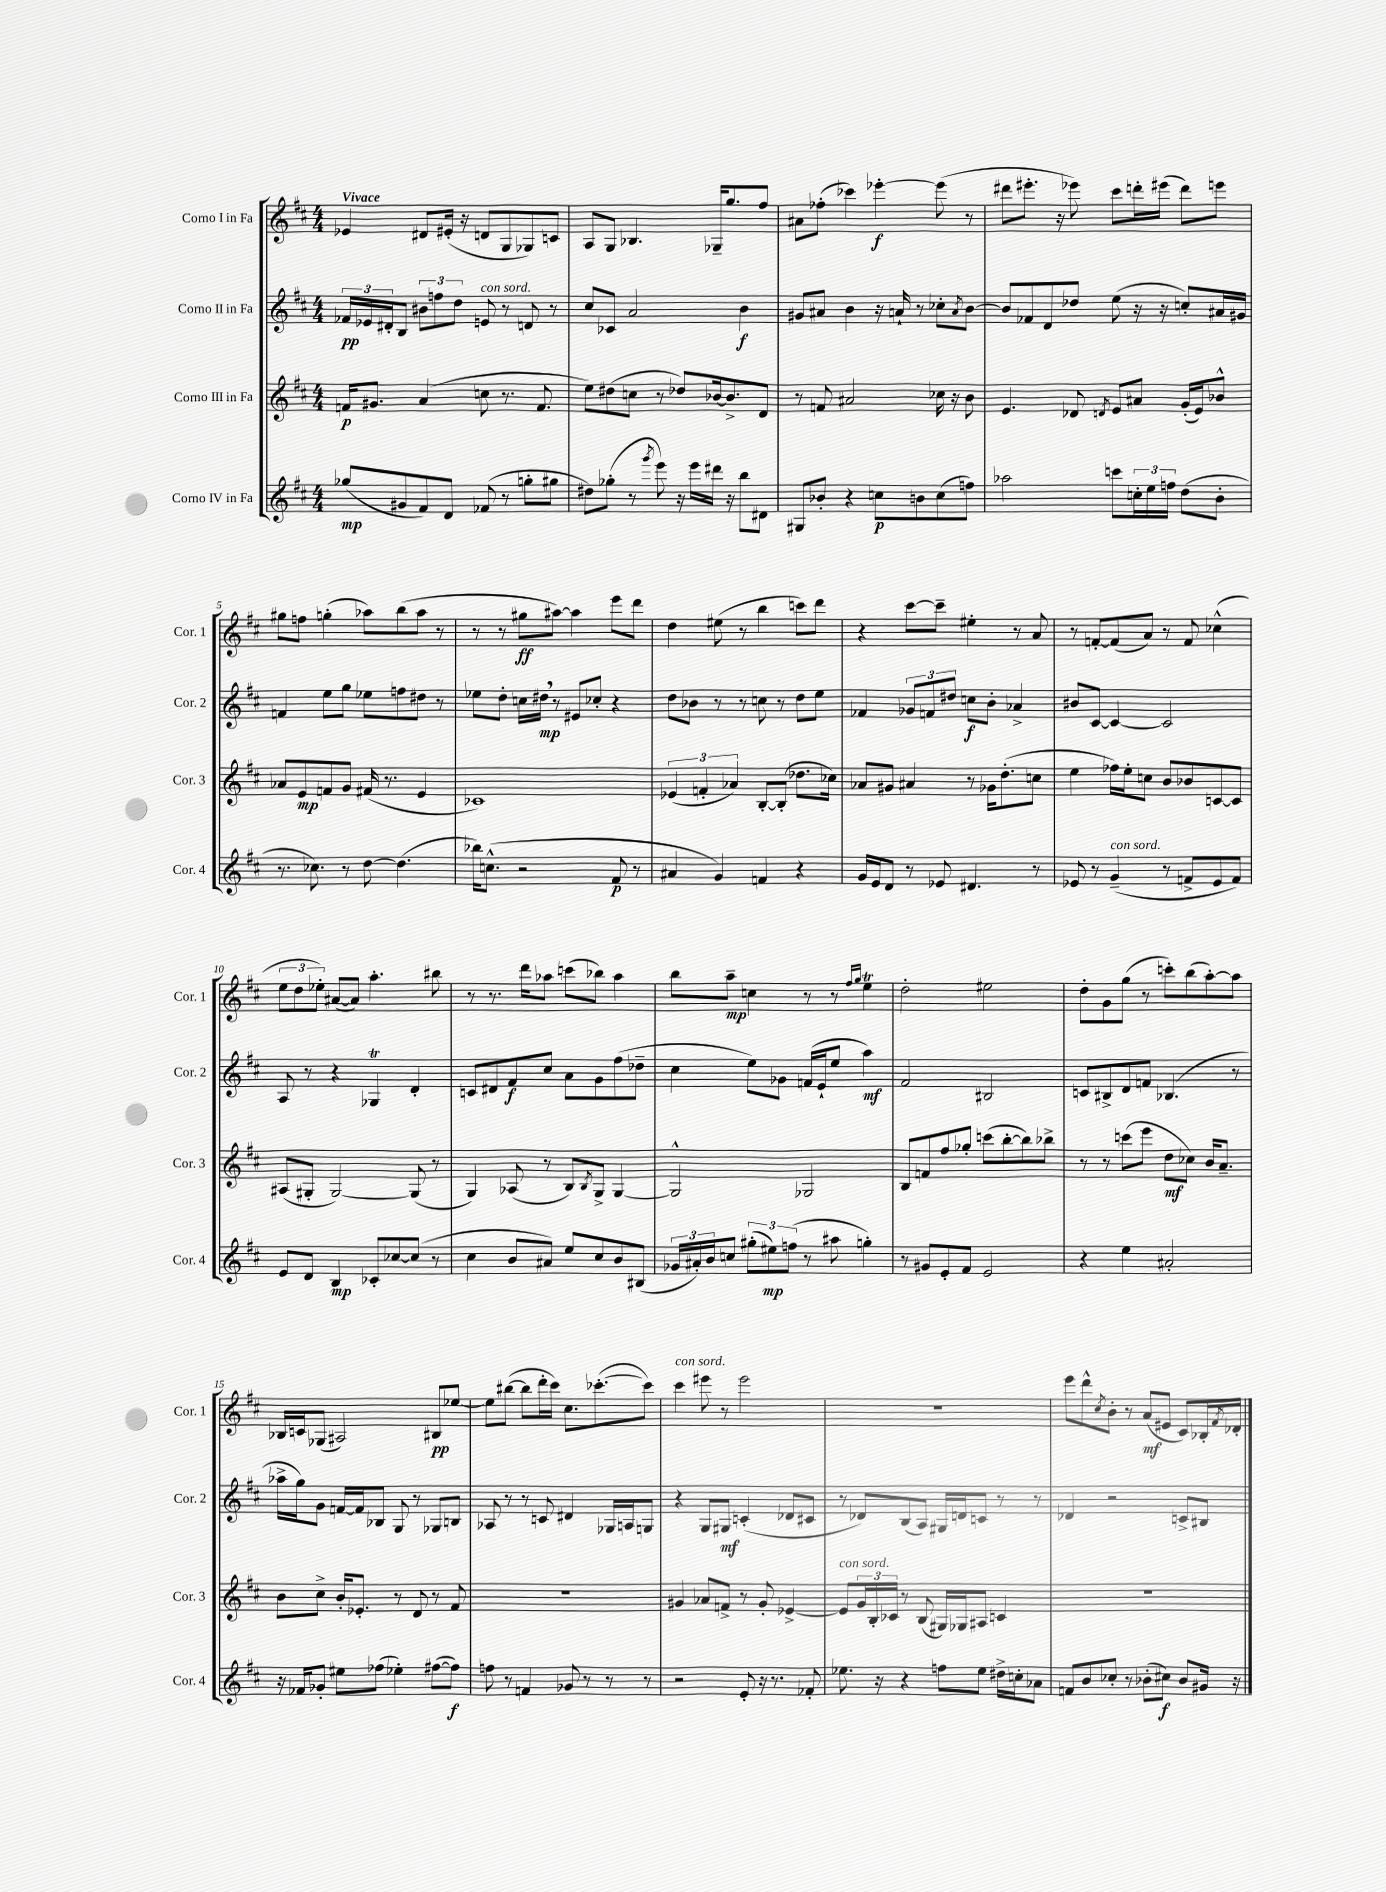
<<
\new StaffGroup <<
\new Staff = "s0" \with { instrumentName = "Corno I in Fa" shortInstrumentName = "Cor. 1" } {
    \clef treble \key d \major \numericTimeSignature \time 4/4 \tempo "Vivace"
    ees'4 dis'8 eis'16-.( r16 d'8 g8 ges8) c'8 |
    a8 g8 bes4. ges16-- g''8. fis''8 |
    ais'8 fes''8-.( ces'''4) ees'''4~-.\f ees'''8( r8 |
    dis'''8 eis'''8.-. r16 ees'''8) cis'''8 d'''16-. eis'''16( d'''8) e'''8 |
    gis''8 f''8 g''4-.( aes''8) b''8( aes''8 r8 |
    r8 r8 gis''8\ff ais''8~) ais''4 e'''8 d'''8 |
    d''4 eis''8( r8 b''4 c'''8) d'''8 |
    r4 cis'''8~ cis'''8-- eis''4-. r8 a'8 |
    r8 f'8~-. f'8( a'8) r8 f'8 ces''4-^( |
    \tuplet 3/2 { e''8 d''8 ees''8-.) } ais'8~( ais'8) a''4.-. bis''8 |
    r8 r8. d'''16 aes''8 c'''8( bes''8) aes''4 |
    b''8 a''8--\mp c''4 r8 r8 \grace { fis''16 g''16 } e''4\trill |
    d''2-. eis''2 |
    d''8-. g'8 g''8( r8 c'''8-.) b''8( a''8~-.) a''8 |
    bes16 c'16 ges8( ais2) bis8\pp ees''8~ |
    ees''8 bis''8~( bis''8 d'''16-. cis'''16) cis''8. ces'''8.~-.( ces'''8) |
    cis'''4^\markup { \italic "con sord." } eis'''8 r8 eis'''2 |
    R1 |
    e'''8 d'''8-^ \acciaccatura { cis''8 } b'8-. r8 a'8\mf( eis'8 cis'8) bes16-. \acciaccatura { fis'8 } des'16-. \bar "|." |
}
\new Staff = "s1" \with { instrumentName = "Corno II in Fa" shortInstrumentName = "Cor. 2" } {
    \clef treble \key d \major \numericTimeSignature \time 4/4
    \tuplet 3/2 { fes'16\pp ees'16 dis'16-. } b8 \tuplet 3/2 { bis'8 f''8 d''8 } e'8^\markup { \italic "con sord." } r8 d'8 r8 |
    cis''8 ces'8 a'2 b'4\f |
    gis'8 ais'8 b'4 r16 a'16-! r8 ces''8-. \acciaccatura { a'8 } b'8~ |
    b'8 fes'8 d'8 des''8 e''8( r16 r16 c''8-.) ais'16 gis'16 |
    f'4 e''8 g''8 ees''8 f''8 dis''8 r8 |
    ees''8 d''8-. c''16 dis''16\mp \breathe r8 eis'8 ces''8-. r4 |
    d''8 bes'8 r8 r8 c''8 r8 d''8 e''8 |
    fes'4 \tuplet 3/2 { ges'8 f'8 dis''8 } c''8\f b'8-. aes'4-> |
    bis'8 cis'8~ cis'4~ cis'2 |
    a8 r8 r4 ges4\trill d'4-. |
    c'8 dis'8 fis'8\f cis''8 a'8 g'8 fis''8( des''8-- |
    cis''4 e''8) ges'8 f'16( e'16-! e''8 a''4\mf) |
    fis'2 bis2 |
    c'8 bis8-> d'8 f'8 bes4.( r8 |
    aes''16-> g''16) g'8 f'16~ f'16 bes8 g8 r8 ges8 b8 |
    aes8 r8 r8 c'8 dis'4 ges16 a16 g8 |
    r4 g8 gis8\mf c'4-.( des'8 cis'8 |
    r8 des'8) b8( a8) gis16 d'16 c'8 r8 r8 |
    des'4 r2 c'8-> bis8 \bar "|." |
}
\new Staff = "s2" \with { instrumentName = "Corno III in Fa" shortInstrumentName = "Cor. 3" } {
    \clef treble \key d \major \numericTimeSignature \time 4/4
    f'16\p gis'8. a'4( c''8 r8. f'8. |
    e''8) dis''8( c''8 r8 des''8) bes'16~ bes'8.-> d'8 |
    r8 f'8 ais'2 ces''16 r16 b'8 |
    e'4. des'8 \acciaccatura { d'8 } e'8 ais'8 g'16-.( e'16) bes'8-^ |
    aes'8 e'8\mp f'8 g'8 fis'16( r8. e'4 |
    ces'1) |
    \tuplet 3/2 { ees'4( f'4-. aes'4) } b8~-. b8-.( des''8. ces''16) |
    aes'8 gis'8 ais'4 r8 ges'16 d''8.-.( c''8 |
    e''4 fes''16) e''16-. c''8 b'8 bes'8 c'8~ c'8 |
    ais8( gis8-. gis2~) gis8( r8 |
    g4) aes8( r8 b8) \acciaccatura { b8 } g8-> g4~ |
    g2-^ ges2 |
    b8 f'8 fis''8 ges''8-. c'''8( b''8~-. b''8) bes''8-> |
    r8 r8 c'''8( e'''8 d''8\mf ces''8) b'16 a'8.-- |
    b'8 cis''8-> b'16-. ees'8.-. r8 d'8 r8 fis'8 |
    r1 |
    gis'4 aes'8 f'8-> r8 gis'8-. ees'4~-> |
    ees'8^\markup { \italic "con sord." } \tuplet 3/2 { g'16 b16-. ces'16 } r8 b8( gis16) ges16 ais8 c'4 |
    R1 \bar "|." |
}
\new Staff = "s3" \with { instrumentName = "Corno IV in Fa" shortInstrumentName = "Cor. 4" } {
    \clef treble \key d \major \numericTimeSignature \time 4/4
    ges''8\mp( gis'8 fis'8) d'8 fes'8( r8 g''8-. gis''8 |
    dis''8) ges''8-.( r8 \acciaccatura { g'''8 } e'''8) r16 e'''16 dis'''16 r16 b''8 dis'8 |
    gis8 bes'8-. r4 c''8\p b'8 c''8( f''8) |
    aes''2 c'''8 \tuplet 3/2 { c''16-. e''16 f''16 } d''8( b'8-. |
    r8. ces''8.) r8 d''8~ d''4.( |
    bes''16) c''8.-^( r2 fis'8\p r8 |
    ais'4 g'4) f'4 r4 |
    g'16 e'16 d'8 r8 ees'8 dis'4. r8 |
    ees'8 r8 g'4--^\markup { \italic "con sord." }( r8 f'8-> ees'8 f'8) |
    e'8 d'8 b4\mp ces'8-. ces''8~ ces''8( r8 |
    cis''4 b'8 ais'8) e''8 cis''8 b'8 bis8( |
    \tuplet 3/2 { ges'16 ais'16-.) b'16 } c''8 \tuplet 3/2 { gis''8-.( eis''8\mp) f''8( } r8 ais''8 g''4-.) |
    r8 gis'8 e'8-. fis'8 e'2 |
    r4 e''4 ais'2-. |
    r16 fes'16 ges'8-. eis''8 fes''8( ees''4-.) fis''8~( fis''8\f) |
    f''8 r8 f'4 ges'8 r8 r8 r8 |
    r2 e'8-. r16 r8. fes'8-. |
    ees''8. r16 r4 f''8 ees''8 dis''16-> c''16-. aes'8 |
    f'8 b'8 ces''8-. r8 bes'8-.( cis''8\f) bes'8 gis'16 r16 \bar "|." |
}
>>
>>
